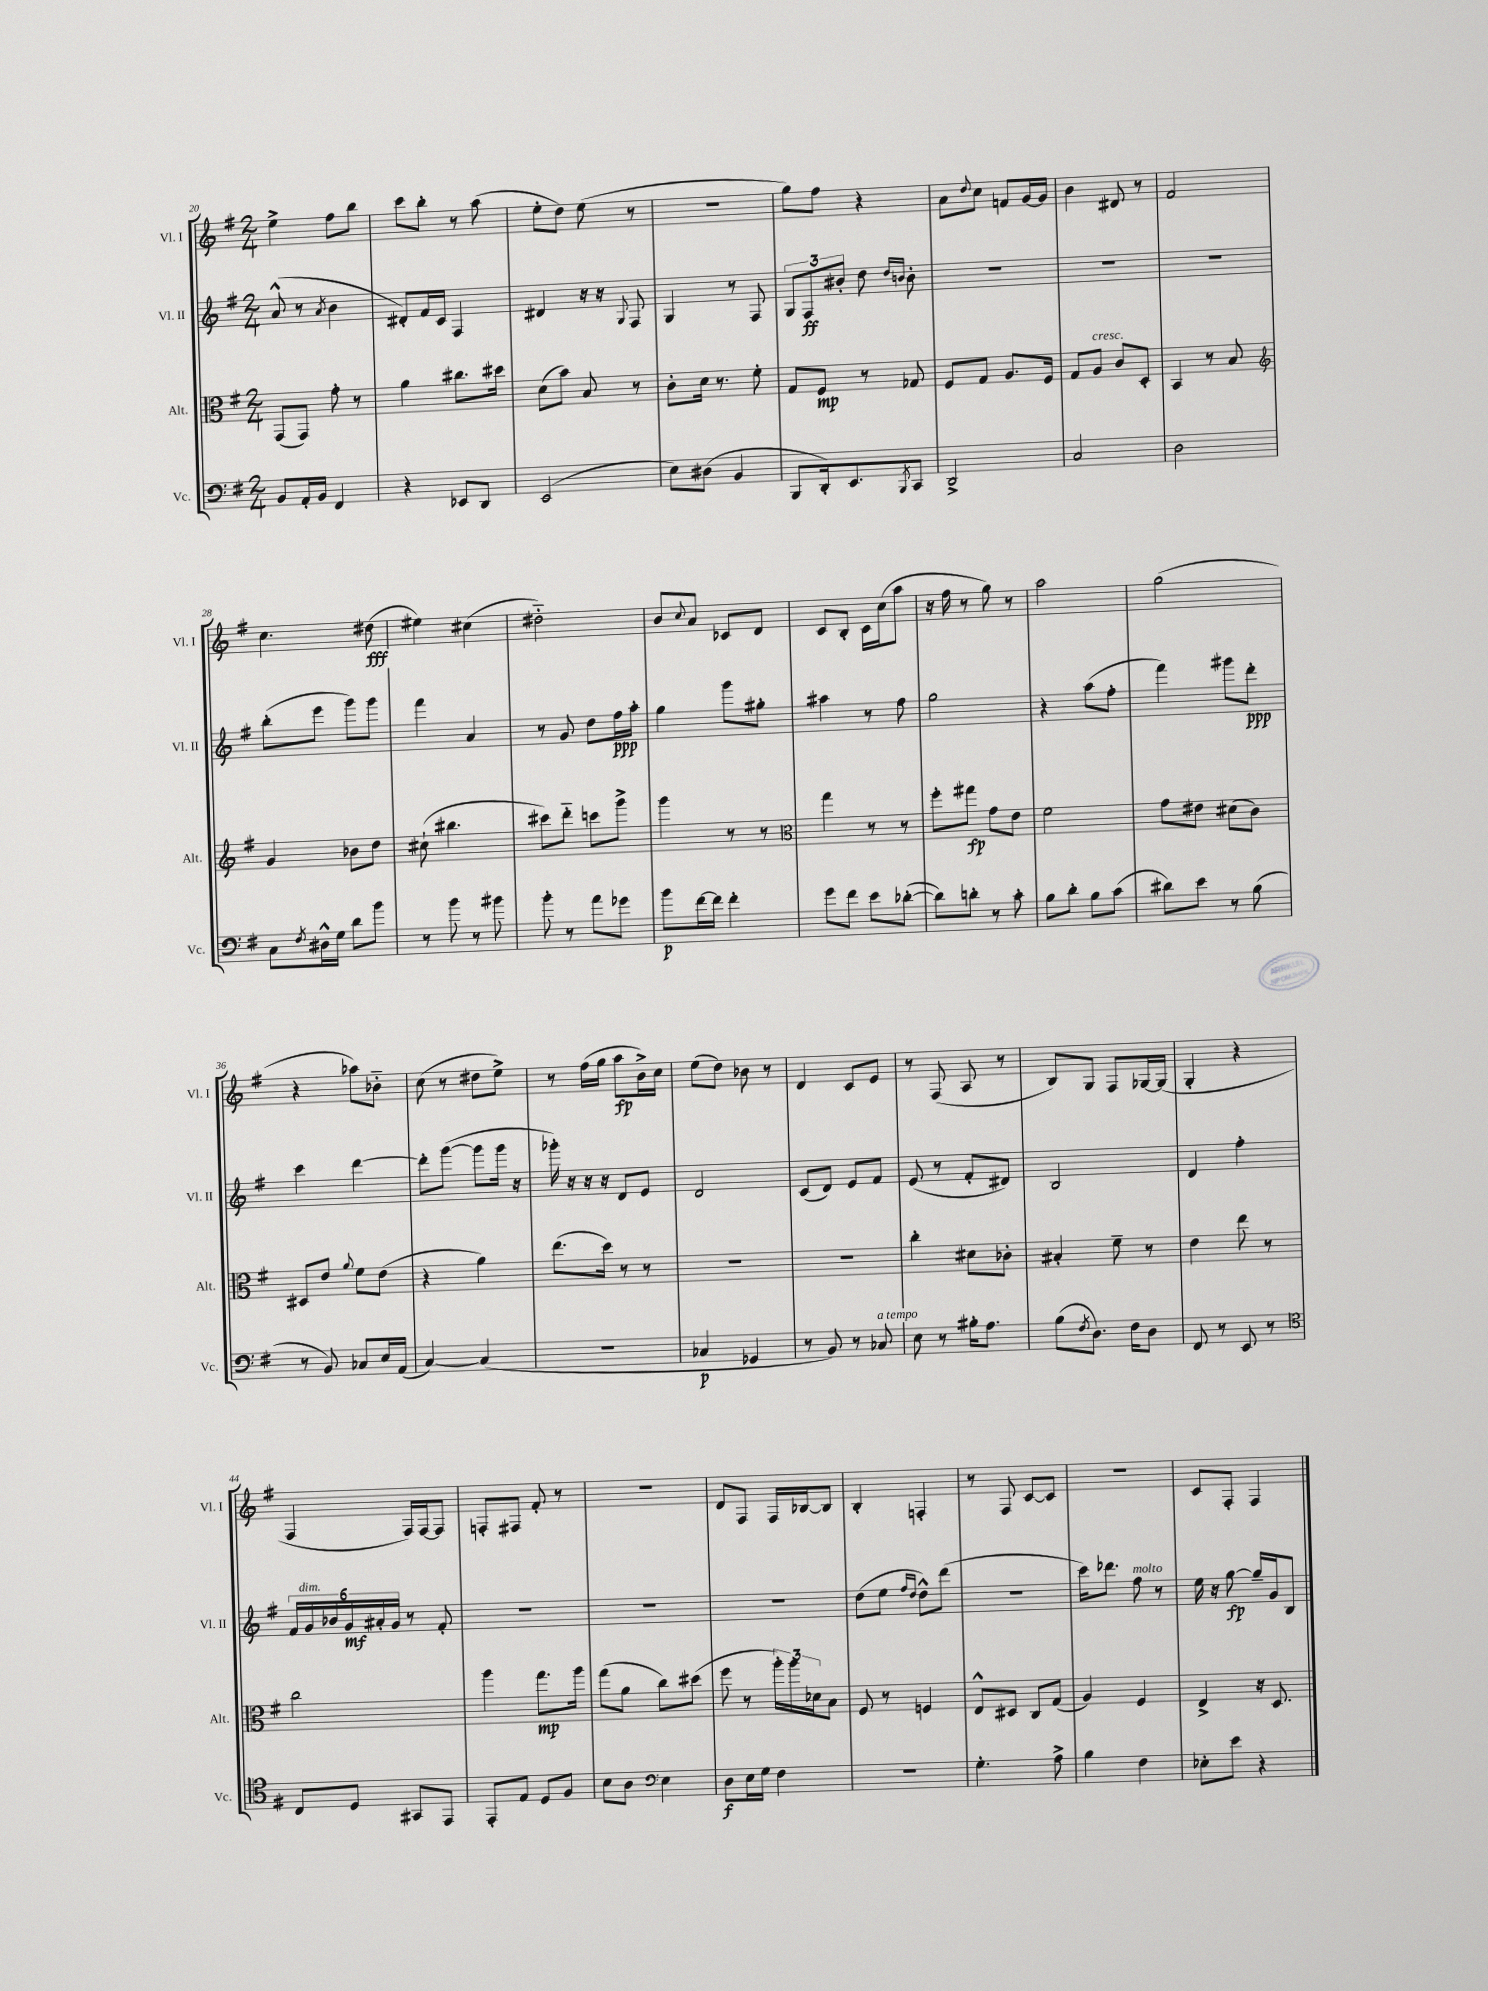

**kern	**kern	**kern	**kern
*staff4	*staff3	*staff2	*staff1
*clefF4	*clefC3	*clefG2	*clefG2
*k[f#]	*k[f#]	*k[f#]	*k[f#]
*M2/4	*M2/4	*M2/4	*M2/4
8BB/L	(8GG/L	(8a^^/	4ee^\
16AA'/L	8GG/J)	8r	.
16BB/JJ	.	.	.
.	.	8qa/	.
4FF#/	8g'\	4b\	8ff#\L
.	8r	.	8bb\J
=	=	=	=
4r	4a\	8d#'/L)	8ccc\L
.	.	16f#/L	8bb'\J
.	.	16c/JJ	.
8EE-/L	8.cc#\L	4F#/	8r
8DD/J	.	.	(8aa\
.	16dd#\Jk	.	.
=	=	=	=
(2EE/	(8d\L	4d#/	8ee'\L
.	8b\J)	.	8dd\J)
.	8B/	16r	(8ee\
.	.	16r	.
.	.	8qqG/	.
.	8r	8F#/	8r
=	=	=	=
8E\L)	8c'\L	4G/	2r
(8D#\J	16d\Jk	.	.
.	8.r	.	.
4BB/	.	8r	.
.	8f#'\	8F#/	.
=	=	=	=
8BBB/L	8G/L	12G/L	8gg\L)
.	.	12F#/	.
16DD'/k)	8F#/J	.	8ff#\J
.	.	12b#'/J	.
8.EE/	.	.	.
.	8r	8dd\	4r
.	.	16qqdd/LL	.
8qBBB/	.	16qqb/JJ	.
8CC/J	8G-/	8b'\	.
=	=	=	=
2DD^/	8F#/L	2r	8a\L
.	.	.	8qqdd/
.	8G/J	.	8cc\J
.	8.A/L	.	8f/L
.	.	.	[16g/L
.	16F#/Jk	.	16g/]JJ
=	=	=	=
2C/	8G/L	2r	4b\
.	8A/J	.	.
.	8c/L	.	8d#/
.	8D'/J	.	8r
=	=	=	=
2D\	4BB/	2r	2f#/
.	8r	.	.
.	8B/	.	.
=	=	=	=
*	*clefG2	*	*
8C\L	4g/	(8bb'\L	4.cc\
8qF#/	.	.	.
16D#^^\L	.	8eee\J	.
16G\JJ	.	.	.
8d\L	8b-\L	8ggg\L)	.
8b\J	8dd\J	8ggg\J	(8dd#\
=	=	=	=
8r	(8cc#`\	4fff#\	4ee#\)
8b\	4.bb#\	.	.
8r	.	4a/	(4cc#\
8b#\	.	.	.
=	=	=	=
8b'\	8ccc#\L)	8r	2dd#'~\)
8r	8ddd'~\J	8g/	.
8a\L	8ccc\L	8dd\L	.
8g-\J	8ggg^\J	16ff#\L	.
.	.	16aa'\JJ	.
=	=	=	=
8b\L	4ggg\	4gg\	8b/L
.	.	.	8qqcc/
[16f#\L	.	.	8a/J
16f#\]JJ	.	.	.
4f#'\	8r	8ggg\L	8c-/L
.	8r	8gg#'\J	8d/J
=	=	=	=
*	*clefC3	*	*
8g\L	4gg\	4aa#\	8c/L
8f#\J	.	.	8B'/J
8e\L	8r	8r	16c\LL
.	.	.	(16cc\J
([8d-'\J	8r	8ff#\	8aa\J
=	=	=	=
8d-\]L)	8ff#'\L	2gg\	16r
.	.	.	16ff#\
8d'\J	8gg#\J	.	8r
8r	8g\L	.	8gg\)
8c'\	8e\J	.	8r
=	=	=	=
8B\L	2f#\	4r	2aa\
8d'\J	.	.	.
8B\L	.	(8aa\L	.
(8c\J	.	8ff#'\J	.
=	=	=	=
8d#\L)	8g\L	4fff#\)	(2gg\
8e\J	8e#\J	.	.
8r	(8d#\L	8ggg#\L	.
(8B\	8c\J)	8ddd'\J	.
=	=	=	=
8r	8D#/L	4ccc\	4r
8BB/)	8e/J	.	.
.	8qqa/	.	.
8C-/L	8f#\L	[4ddd\	8aa-\L)
16E/L	(8e\J	.	8b-'~\J
(16AA/JJ	.	.	.
=	=	=	=
[4C/)	4r	8ddd'\]L	(8cc\
.	.	([8ggg\J	8r
(4C/]	4a\)	8ggg\]L	8dd#\L
.	.	16ggg\Jk	8ee^\J)
.	.	16r	.
=	=	=	=
2r	(8.ee\L	16ggg-'\)	8r
.	.	16r	.
.	.	16r	(16ff#\LL
.	16dd\Jk)	16r	16gg\JJ
.	8r	8d/L	8aa\L
.	8r	8e/J	16b^\L)
.	.	.	16cc\JJ
=	=	=	=
4C-/	2r	2d/	(8ee\L
.	.	.	8dd\J)
4GG-/	.	.	8b-\
.	.	.	8r
=	=	=	=
8r	2r	(8c/L	4d/
8BB/)	.	8d/J)	.
8r	.	8e/L	8c/L
8C-/	.	8f#/J	8e/J
=	=	=	=
8E\	4cc'\	(8e/	8r
8r	.	8r	(8F#/
16B#'\LK	8d#\L	8f#'/L	8A/
8.A\J	.	.	.
.	8c-'\J	8d#/J)	8r
=	=	=	=
(8B\L	4B#'/	2B/	8B/L)
8qF#/	.	.	.
8.D\J)	.	.	8G/J
.	8f#~\	.	8F#/L
16F#\LK	.	.	.
8D\J	8r	.	[16G-/L
.	.	.	(16G-/]JJ
=	=	=	=
8FF#/	4e\	4d/	4G'/
8r	.	.	.
8EE/	8ee\	4ff#'\	4r
8r	8r	.	.
=	=	=	=
*clefC4	*	*	*
8C/L	2cc\	24f#/LL	4F#/
.	.	24g/	.
.	.	24b-/	.
8D/J	.	24g/	.
.	.	24a#'/	.
.	.	24g/JJ	.
8GG#/L	.	8r	16F#/LL)
.	.	.	[16F#/J
8EE/J	.	8f#'/	8F#/]J
=	=	=	=
8EE'/L	4aa\	2r	8F'/L
8E/J	.	.	8F#/J
8D/L	8.gg\L	.	8f#'/
8F#/J	.	.	8r
.	16aa\Jk	.	.
=	=	=	=
8B\L	(8gg\L	2r	2r
8A\J	8a\J	.	.
*clefF4	*	*	*
4E\	8cc\L)	.	.
.	(8dd#\J	.	.
=	=	=	=
8D\L	8ff#\	2r	8d/L
16E\L	8r	.	8F#/J
16G\JJ	.	.	.
4F#\	24aa'\LL)	.	16F#/LL
.	24aa\	.	.
.	.	.	[16B-/J
.	24d-\J	.	.
.	8B\J	.	8B-/]J
=	=	=	=
2r	8F#/	(8dd\L	4B'/
.	8r	8ee\J	.
.	.	16qqff#/LL	.
.	.	16qqdd/JJ	.
.	4F/	8dd^^\L)	4F'/
.	.	(8ddd\J	.
=	=	=	=
4.G'\	8E^^/L	2r	8r
.	8D#/J	.	8F#/
.	8C/L	.	[8c/L
8A^\	(8G/J	.	8c/]J
=	=	=	=
4B\	4A/)	16ccc\LK)	2r
.	.	8.ddd-\J	.
4F#\	4F#/	8ff#\	.
.	.	8r	.
=	=	=	=
8E-'\L	4E^/	16ee\	8c/L
.	.	16r	.
8e\J	.	[8gg\	8F#'/J
4r	16r	16gg~/]LL	4F#/
.	8.D/	16g/J	.
.	.	8B/J	.
==	==	==	==
*-	*-	*-	*-
